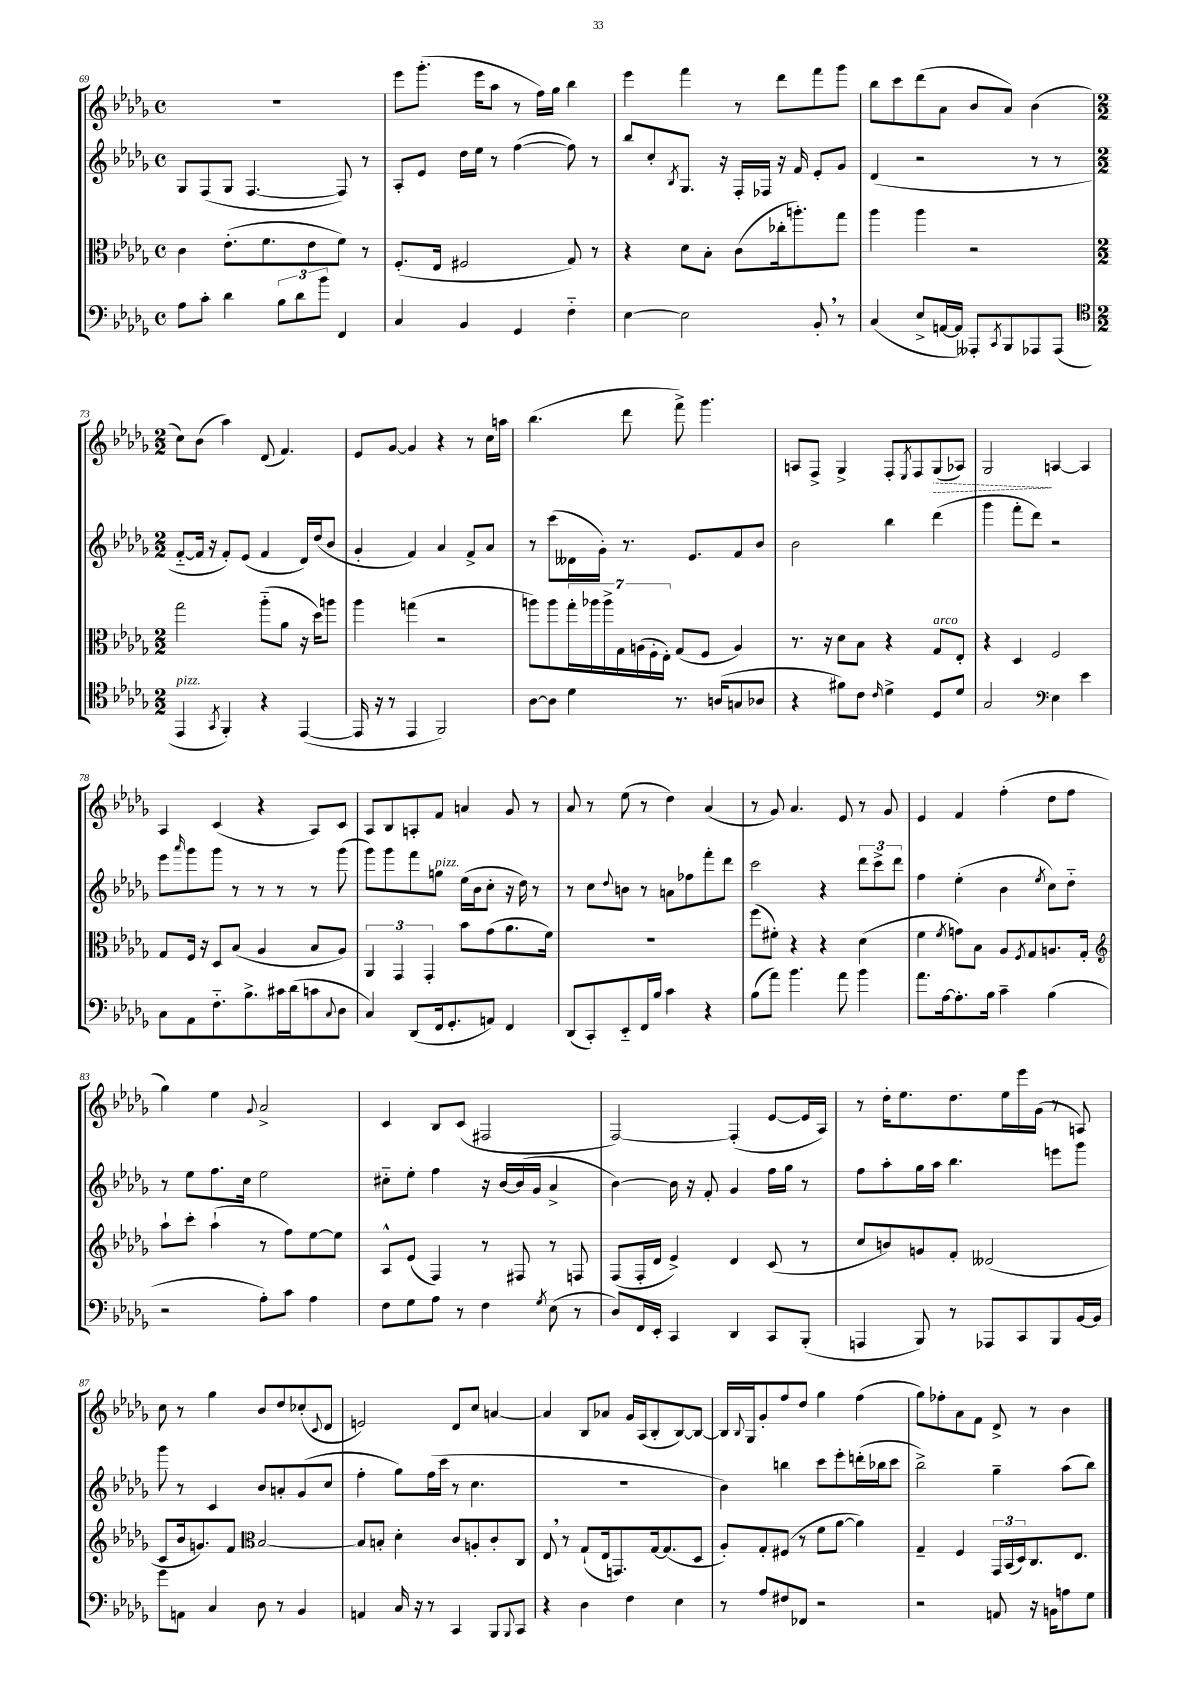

**kern	**kern	**kern	**kern
*staff4	*staff3	*staff2	*staff1
*clefF4	*clefC3	*clefG2	*clefG2
*k[b-e-a-d-g-]	*k[b-e-a-d-g-]	*k[b-e-a-d-g-]	*k[b-e-a-d-g-]
*M4/4	*M4/4	*M4/4	*M4/4
*met(c)	*met(c)	*met(c)	*met(c)
8A-\L	4c\	8G-/L	1r
8c'\J	.	(8F/	.
4d-\	(8.e-'\L	8G-/J	.
.	.	[4.F/	.
.	8.f\	.	.
12B-\L	.	.	.
12d-\	.	.	.
.	8e-\	.	.
12b-\J	.	.	.
4FF/	8f\J)	8F/])	.
.	8r	8r	.
=	=	=	=
4C/	(8.F'/L	8A-'/L	8eee-\L
.	.	8e-/J	(8.ggg-'\J
.	16E-/Jk	.	.
4BB-/	2F#/	16dd-\LL	.
.	.	16ee-\JJ	16eee-\LK
.	.	8r	8aa-\J
4GG-/	.	([4ff\	8r
.	.	.	16ff\LL)
.	.	.	16gg-\JJ
4F'~\	8G-/)	8ff\])	4bb-\
.	8r	8r	.
=	=	=	=
[4E-\	4r	8bb-/L	4eee-\
.	.	8cc'/	.
.	.	8qB-/	.
2E-\]	8d-\L	8.G-/J	4fff\
.	8B-'\J	.	.
.	.	16r	.
.	(8c\L	16F'/LL	8r
.	.	16F-/JJ	.
.	16cc-'\k	16r	8ddd-\L
.	8.aa'\)	16f/	.
8BB-'/	.	8e-'/L	8fff\
8r	8gg-\J	8g-/J	8ggg-\J
=	=	=	=
(4C/	4aa-\	(4d-/	8bb-\L
.	.	.	8ccc\
8E-^/L	4aa-\	2r	(8ddd-\
[16AA/L	.	.	8a-\J
16AA/]JJ)	.	.	.
8AAA--'/L	2r	.	8b-/L
8qCC/	.	.	.
8BBB-/	.	.	8a-/J)
8AAA-/	.	8r	(4b-\
(8AAA-/J	.	8r	.
=	=	=	=
*clefC4	*	*	*
*M2/2	*M2/2	*M2/2	*M2/2
4EE-/	2gg-\	[8f'~/L	8cc\L)
.	.	16f/]Jk	(8b-\J
.	.	16r	.
8qGG-/	.	.	.
4FF'/)	.	8f'/L)	4aa-\)
.	.	(8e-/J	.
4r	(8aa-'~\L	4f/	(8d-/
.	8a-\J	.	4.f/)
([4EE-/	16r	16d-/LL)	.
.	16dd-\LK)	(16dd-/J	.
.	8aa\J	8b-/J	.
=	=	=	=
16EE-/]	4aa-\	4g-'/	8e-/L
16r	.	.	.
8r	.	.	[8g-/J
4EE-/	(4gg\	4f/)	4g-/]
2FF/)	2r	4a-/	4r
.	.	8f^/L	8r
.	.	8a-/J	16cc\LL
.	.	.	16aa\JJ
=	=	=	=
[8A-\L	8aa\L)	8r	(4.bb-\
8A-\]J	8aa\	(8ccc\L	.
4d-\	28gg-'\L	16d--\L	.
.	28aa-\	.	.
.	.	16g-'\JJ)	.
.	28aa-^\	.	.
.	28G-\	.	.
.	.	8.r	8ddd-\
.	(28A\	.	.
.	28F'\	.	.
.	28E-'\JJ)	.	.
8.r	(8G-/L	.	8fff^\)
.	.	8.e-/L	.
.	8F/J	.	4.ggg-\
(16A/LK	.	.	.
8G/	4A/)	8f/	.
8A-/J	.	8b-/J	.
=	=	=	=
4r	8.r	2b-\	8A/L
.	.	.	8F^/J
.	16r	.	.
8f#\L)	8d-\L	.	4G-^/
8c\J	8B-\J	.	.
16qqc/	.	.	.
4d-^\	4r	4bb-\	8F'/L
.	.	.	8qE-/
.	.	.	8F/
8D-/L	8G-/L	(4ddd-\	(8G-/
8d-/J	8E-'/J	.	8A-/J)
=	=	=	=
2G-/	4r	4ggg-\	2G-/
.	4D-/	8fff'\L	.
.	.	8ddd-\J)	.
*clefF4	*	*	*
4E-\	2F/	2r	[4A/
4e-\	.	.	4A/]
=	=	=	=
8C\L	8G-/L	8eee-\L	4A-/
.	.	16qqaaa-/	.
8AA-\	16F/Jk	8ggg-\	.
.	16r	.	.
8.F'~\	8D-/L	8ggg-\J	(4c/
.	(8B-/J	8r	.
8.B-^\	.	.	.
.	4A-/	8r	4r
16c#\L	.	8r	.
(16d-\J	.	.	.
8c\	8B-/L	8r	8A-/L)
8qqC/	.	.	.
8D-\J	8A-/J)	(8ggg-\	8c/J
=	=	=	=
4C/)	6AA-/	8ggg-\L)	8A-/L
.	.	8ggg-\	8B-/
.	6GG-/	.	.
(8DD-/L	.	8fff\	8A'/
.	6GG-'/	.	.
16FF/k	.	8gg\J	8f/J
8.GG-'/	.	.	.
.	8b-\L	(16ee-\LL	4a/
.	.	16b-\J	.
8AA/J)	(8g-\	8cc'\J	.
4FF/	8.a-\	16r	8g-/
.	.	16dd-\)	.
.	.	8r	8r
.	16f\Jk)	.	.
=	=	=	=
(8DD-/L	1r	8r	8a-/
8CC'/)	.	8cc\L	8r
.	.	8qqdd-/	.
8EE-'~/	.	8b\J	(8ee-\
16FF/L	.	8r	8r
16B-/JJ	.	.	.
4c\	.	8a\L	4dd-\)
.	.	8ff-\	.
4r	.	8fff'\	(4a-/
.	.	8ddd-\J	.
=	=	=	=
(8B-\L	(8ff\L	2ccc\	8r
8a-\J)	8f#'\J)	.	8g-/)
4.b-\	4r	.	4.a-/
.	4r	4r	.
8a-\	.	.	8e-/
4b-\	(4d-\	12ddd-\L	8r
.	.	12ccc^\	.
.	.	.	8g-/
.	.	12ddd-\J	.
=	=	=	=
8.a-\L	4f\	4ff\	4e-/
[16A-\k	.	.	.
.	8qf/	.	.
8.A-'\]	8g\L)	(4ee-'\	4f/
.	8B-\J	.	.
16B-\Jk	.	.	.
4c~\	8A-/L	4b-\	(4ff'\
.	8qF/	.	.
.	8G-/	.	.
.	.	8qee-/	.
(4B-\	8.A/	8cc\L)	8dd-\L
.	.	8dd-'~\J	8ff\J
.	16G-'/Jk	.	.
=	=	=	=
*	*clefG2	*	*
2r	8aa-`\L	8r	4gg-\)
.	8ccc'\J	8ee-\L	.
.	(4aa-`\	8.ff\	4ee-\
.	.	16cc\Jk	.
.	.	.	8qqg-/
8A-'\L)	8r	2ee-\	2a-^/
8c\J	8ff\L)	.	.
4A-\	[8ee-\	.	.
.	8ee-\]J	.	.
=	=	=	=
8F\L	8A-^^/L	8cc#'~\L	4c/
8G-\	(8e-/J	8ee-'\J	.
8A-\J	4F/)	4ff\	8B-/L
8r	.	.	(8c/J
4F\	8r	16r	2F#/
.	.	[16b-/LL	.
.	8F#/	(16b-/]	.
.	.	16g-/JJ	.
8qG-/	.	.	.
(8E-\	8r	4a-^/	.
8r	8F/	.	.
=	=	=	=
8D-/L)	(8F/L	[4b-\)	[2F/)
16FF/L	16F'/L	.	.
16EE-'/JJ	16d-/JJ	.	.
4CC/	4e-^/)	16b-\]	.
.	.	16r	.
.	.	8f'/	.
4DD-/	4d-/	4g-/	(4F'/]
8CC/L	(8c/	16ff\LL	[8e-/L
.	.	16gg-\JJ	.
(8BBB-'/J	8r	8r	16e-/]L
.	.	.	16A-/JJ)
=	=	=	=
4AAA/	8cc/L	8ff\L	8r
.	8b/)	8aa-'\	16dd-'\LK
.	.	.	8.ee-\
8BBB-/)	8g/	16gg-\L	.
.	.	16aa-\JJ	.
8r	8f'/J	4.bb-\	8.dd-\
8AAA-/L	(2d--/	.	.
.	.	.	16ee-\L
8CC/	.	.	16eee-\
.	.	.	(16g-\JJ
8BBB-/	.	8eee\L	8r
[16BB-/L	.	8ggg-\J	8A/)
16BB-/]JJ	.	.	.
=	=	=	=
8g-\L	8c/L	8ggg-\	8cc\
8AA\J	16b-/k	8r	8r
.	8.g/)	.	.
4C/	.	4c/	4gg-\
.	8f/J	.	.
*	*clefC3	*	*
8D-\	[2B-/	8b-/L	8b-/L
8r	.	8a'/	8dd-/
4BB-/	.	(8g-/	(8cc-'/
.	.	.	8qqc/
.	.	8cc/J	8d-/J
=	=	=	=
4AA/	8B-/]L	4ff'\	2e/)
.	8B'/J	.	.
16C/	4d-'\	8gg-\L)	.
16r	.	.	.
8r	.	(16ff\L	.
.	.	16ccc\JJ	.
4CC/	8c/L	8r	8d-/L
.	8A'/	4.cc\	8cc/J
8BBB-/L	8c'/	.	[4a/
8qqBBB-/	.	.	.
8CC/J	8C/J	.	.
=	=	=	=
4r	8E-/	1r	4a/]
.	8r	.	.
4D-\	(8G-`/L	.	8B-/L
.	16E-/k	.	8a-/J
.	8.GG/)	.	.
4F\	.	.	16g-/LL
.	.	.	(16A-/J
.	[16G-/k	.	8B-'/
.	(8.G-/]	.	.
4E-\	.	.	[8B-/)
.	8D-/J	.	8B-/_J
=	=	=	=
8r	8A-'/L)	4b-\)	16B-/]LL
.	.	.	8qqB-/
.	.	.	16G-/J
8A-/L	8G-'/	.	8g-'/
8F#/	(8F#/J	4bb\	8ff/
8FF-/J	8r	.	8dd-/J
2r	8f\L	8ccc\L	4gg-\
.	[8a-\J	8eee-'\	.
.	4a-\])	(16ddd'\L	(4ff\
.	.	16bb-\J	.
.	.	8ccc\J	.
=	=	=	=
2r	4G-~/	2bb-^\)	8gg-\L)
.	.	.	8ff-'\
.	4F/	.	8a-\
.	.	.	8f\J
8AA/	24GG-/LL	4gg-~\	8d-^/
.	(24BB-/	.	.
.	24D-/J)	.	.
16r	8.C/	.	8r
16BB\LK	.	.	.
8A\	.	(8aa-\L	4b-\
.	8.E-/J	.	.
8G-\J	.	8bb-\J)	.
==	==	==	==
*-	*-	*-	*-
